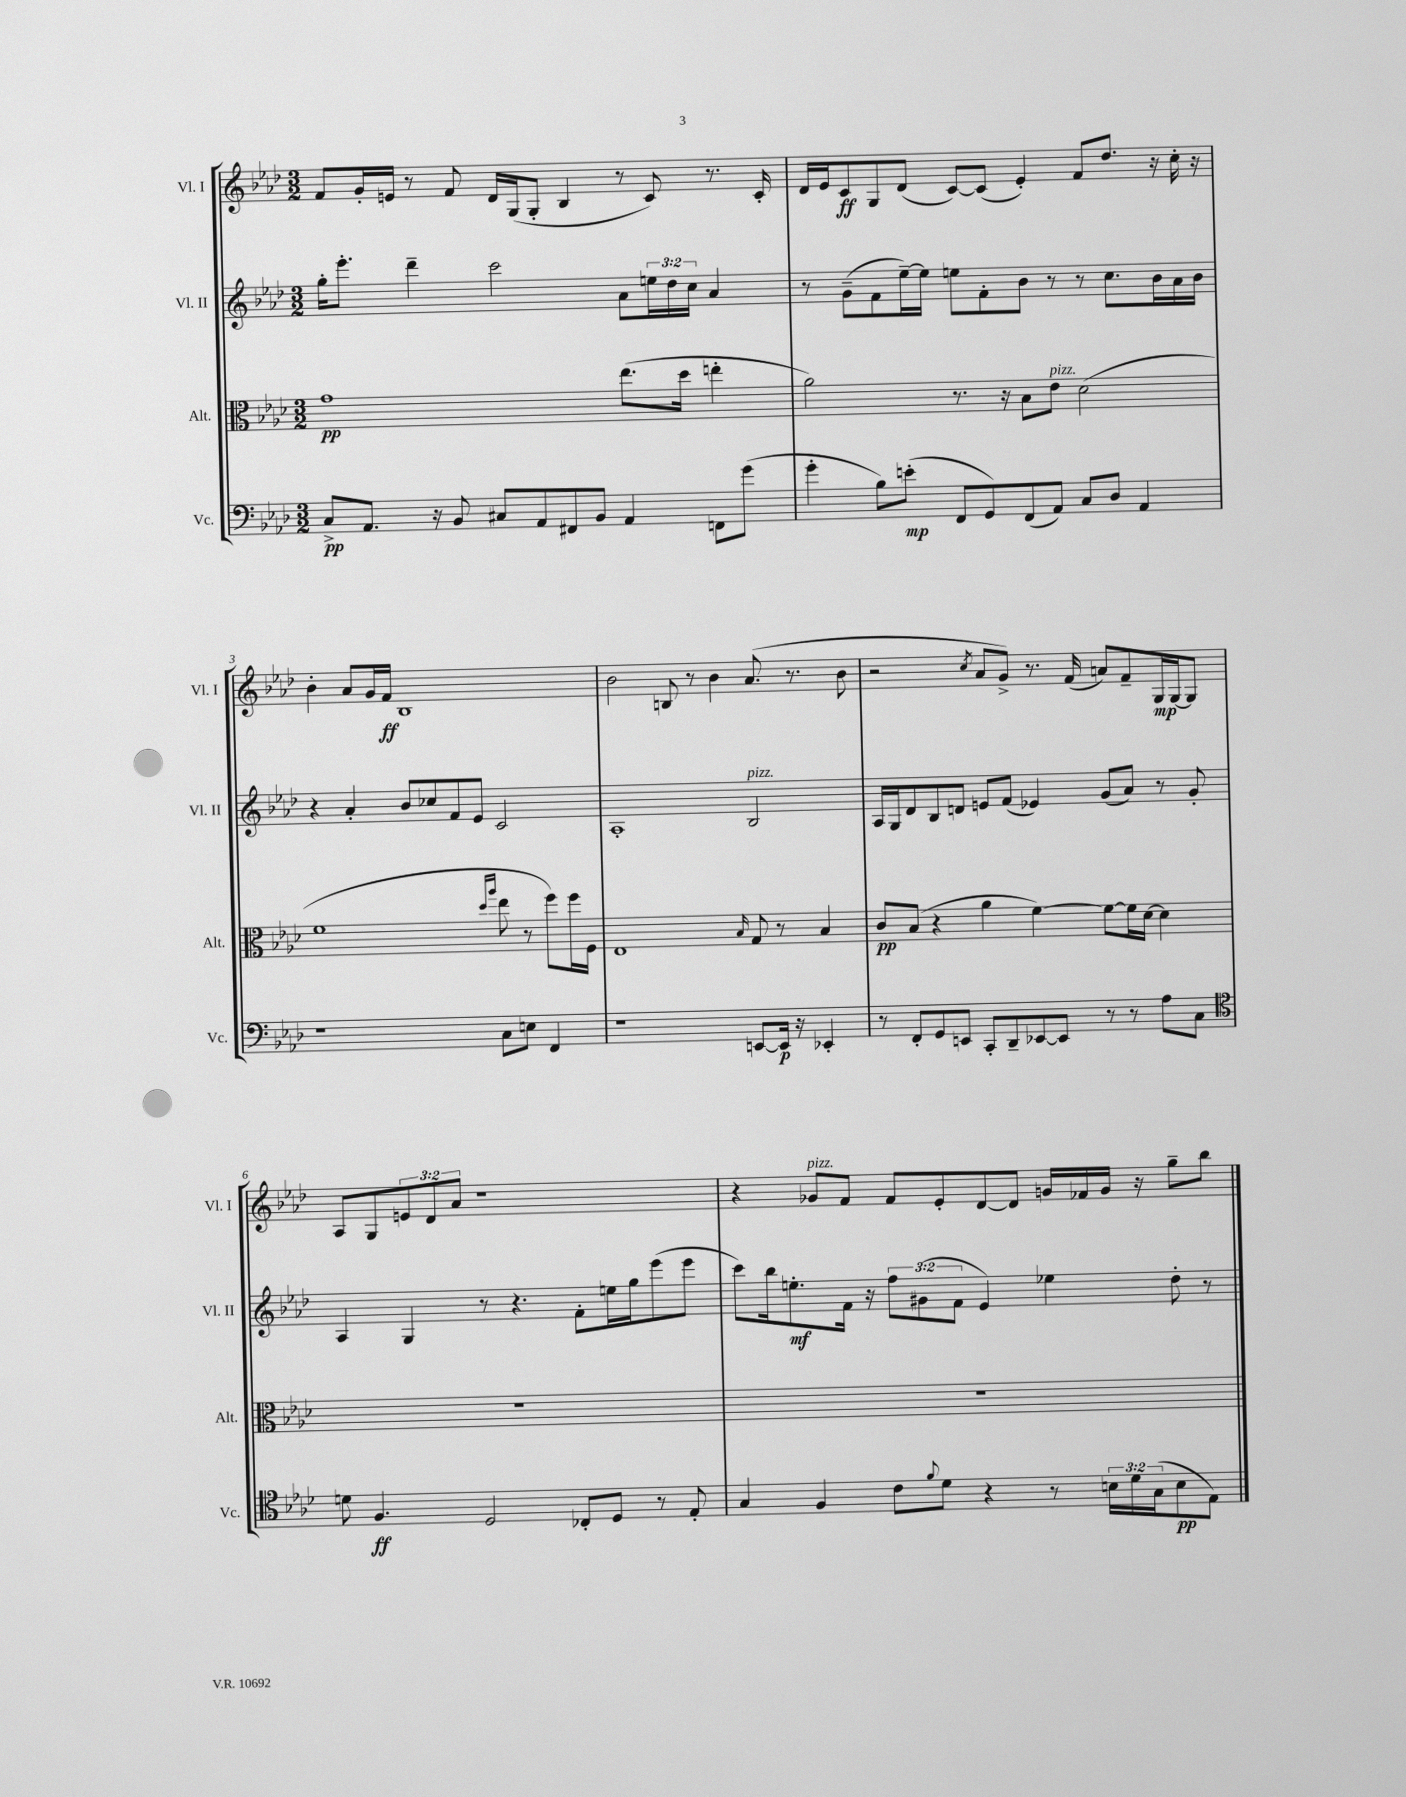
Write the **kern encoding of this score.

**kern	**dynam	**kern	**dynam	**kern	**dynam	**kern	**dynam
*part4	*part4	*part3	*part3	*part2	*part2	*part1	*part1
*staff4	*staff4	*staff3	*staff3	*staff2	*staff2	*staff1	*staff1
*I"Vc.	*	*I"Alt.	*	*I"Vl. II	*	*I"Vl. I	*
*I'Vc.	*	*I'Alt.	*	*I'Vl. II	*	*I'Vl. I	*
*clefF4	*	*clefC3	*	*clefG2	*	*clefG2	*
*k[b-e-a-d-]	*	*k[b-e-a-d-]	*	*k[b-e-a-d-]	*	*k[b-e-a-d-]	*
*M3/2	*	*M3/2	*	*M3/2	*	*M3/2	*
=1	=1	=1	=1	=1	=1	=1	=1
8C^/L	pp	1g	pp	16gg'\KL	.	8f/L	.
.	.	.	.	8.eee-'\J	.	.	.
8.AA-/J	.	.	.	.	.	16g'/L	.
.	.	.	.	.	.	16en/JJ	.
.	.	.	.	4ddd-~\	.	8r	.
16r	.	.	.	.	.	.	.
8BB-/	.	.	.	.	.	8f/	.
8C#X/L	.	.	.	2ccc\	.	16d-/LL	.
.	.	.	.	.	.	(16G/J	.
8AA-/	.	.	.	.	.	8G'/J	.
8FF#X/	.	.	.	.	.	4B-/	.
8BB-/J	.	.	.	.	.	.	.
4AA-/	.	(8.ee-\L	.	8a-\L	.	8r	.
.	.	.	.	24een\L	.	8c/)	.
.	.	.	.	24dd-\	.	.	.
.	.	16dd-\Jk	.	.	.	.	.
.	.	.	.	24cc\JJ	.	.	.
8FFn\L	.	4een'\	.	4a-/	.	8.r	.
(8g\J	.	.	.	.	.	.	.
.	.	.	.	.	.	16c'/	.
=2	=2	=2	=2	=2	=2	=2	=2
4g'\	.	2a-\)	.	8r	.	16d-/LL	.
.	.	.	.	.	.	16e-/J	.
.	.	.	.	(8g~\L	.	8c/	ff
8B-\L)	.	.	.	8f\	.	8G/	.
(8en'\J	mp	.	.	[16ee-~\L)	.	(8d-/J	.
.	.	.	.	16ee-\JJ]	.	.	.
8FF/L	.	8.r	.	8een\L	.	[8c/L)	.
8GG/)	.	.	.	8f'\	.	(8c/J]	.
.	.	16r	.	.	.	.	.
(8FF/	.	8B-\L	.	8b-\J	.	4e-'/)	.
!	!	!LO:TX:a:i:t=pizz.	!	!	!	!	!
8AA-/J)	.	8e-\J	.	8r	.	.	.
8C/L	.	(2d-\	.	8r	.	8f/L	.
8D-/J	.	.	.	8.cc\L	.	8.dd-/J	.
4AA-/	.	.	.	.	.	.	.
.	.	.	.	16b-\L	.	16r	.
.	.	.	.	16a-\	.	16cc'\	.
.	.	.	.	16b-\JJ	.	16r	.
!!LO:LB:g=z
=3	=3	=3	=3	=3	=3	=3	=3
1r	.	1f	.	4r	.	4b-'\	.
.	.	.	.	4a-'/	.	8a-/L	.
.	.	.	.	.	.	16g/L	.
.	.	.	.	.	.	16f/JJ	ff
.	.	.	.	8b-/L	.	1B-	.
.	.	.	.	8cc-X/	.	.	.
.	.	.	.	8f/	.	.	.
.	.	.	.	8e-/J	.	.	.
.	.	16qqdd-/LL	.	.	.	.	.
.	.	16qqaa-/JJ	.	.	.	.	.
8C\L	.	8ee-\	.	2c/	.	.	.
8En\J	.	8r	.	.	.	.	.
4FF/	.	8ff\L)	.	.	.	.	.
.	.	16ff\L	.	.	.	.	.
.	.	16F\JJ	.	.	.	.	.
=4	=4	=4	=4	=4	=4	=4	=4
1r	.	1E-	.	1A-'	.	2b-\	.
.	.	.	.	.	.	8Bn/	.
.	.	.	.	.	.	8r	.
.	.	.	.	.	.	4b-\	.
.	.	16qqB-/	.	.	.	.	.
!	!	!	!	!LO:TX:a:i:t=pizz.	!	!	!
[8EEn/L	.	8G/	.	2B-/	.	(8.a-/	.
16EE/Jk]	p	8r	.	.	.	.	.
16r	.	.	.	.	.	8.r	.
4EE-X'/	.	4B-/	.	.	.	.	.
.	.	.	.	.	.	8b-\	.
=5	=5	=5	=5	=5	=5	=5	=5
8r	.	8c/L	pp	16A-/LL	.	2r	.
.	.	.	.	16G/J	.	.	.
8FF'/L	.	(8B-/J	.	8d-/	.	.	.
8GG/	.	4r	.	8B-/	.	.	.
8EEn/J	.	.	.	8dn/J	.	.	.
.	.	.	.	.	.	8qcc/	.
8CC'/L	.	4a-\	.	8en/L	.	8a-/L	.
8DD-~/	.	.	.	(8f/J	.	8g^/J)	.
[8EE-X/	.	[4f\)	.	4e-X/)	.	8.r	.
8EE-/J]	.	.	.	.	.	.	.
.	.	.	.	.	.	(16f/	.
8r	.	8f\L_	.	(8g/L	.	8an/L)	.
8r	.	16f\L]	.	8a-/J)	.	8f~/	.
.	.	[16d-\JJ	.	.	.	.	.
8A-\L	.	4d-\]	.	8r	.	16G/L	mp
.	.	.	.	.	.	[16G/J	.
8C\J	.	.	.	8g'/	.	8G/J]	.
!!LO:LB:g=z
=6	=6	=6	=6	=6	=6	=6	=6
*clefC4	*	*	*	*	*	*	*
8dn\	.	1.r	.	4A-/	.	8A-/L	.
4.F/	ff	.	.	.	.	8G/	.
.	.	.	.	4G/	.	12en/	.
.	.	.	.	.	.	12d-/	.
.	.	.	.	.	.	12a-/J	.
2D-/	.	.	.	8r	.	1r	.
.	.	.	.	4.r	.	.	.
8C-X'/L	.	.	.	8f'\L	.	.	.
8D-/J	.	.	.	16een\L	.	.	.
.	.	.	.	16gg\J	.	.	.
8r	.	.	.	(8eee-\	.	.	.
8E-'/	.	.	.	8eee-\J	.	.	.
=7	=7	=7	=7	=7	=7	=7	=7
4G/	.	1.r	.	8ccc\L)	.	4r	.
.	.	.	.	16bb-\k	.	.	.
.	.	.	.	8.een'\	mf	.	.
!	!	!	!	!	!	!LO:TX:a:i:t=pizz.	!
4F/	.	.	.	.	.	8g-X/L	.
.	.	.	.	16f\Jk	.	8f/J	.
.	.	.	.	16r	.	.	.
8c\L	.	.	.	12ff\L	.	8f/L	.
.	.	.	.	(12g#X\	.	.	.
8qqf/	.	.	.	.	.	.	.
8d-\J	.	.	.	.	.	8e-'/	.
.	.	.	.	12f\J	.	.	.
4r	.	.	.	4e-/)	.	[8d-/	.
.	.	.	.	.	.	8d-/J]	.
8r	.	.	.	4ee-X\	.	16gn/LL	.
.	.	.	.	.	.	16f-X/	.
24Bn\LL	.	.	.	.	.	16g/JJ	.
24d-\	.	.	.	.	.	.	.
.	.	.	.	.	.	16r	.
(24G\J	.	.	.	.	.	.	.
8B\	pp	.	.	8dd-'\	.	8gg~\L	.
8E-\J)	.	.	.	8r	.	8bb-\J	.
==	==	==	==	==	==	==	==
*-	*-	*-	*-	*-	*-	*-	*-
